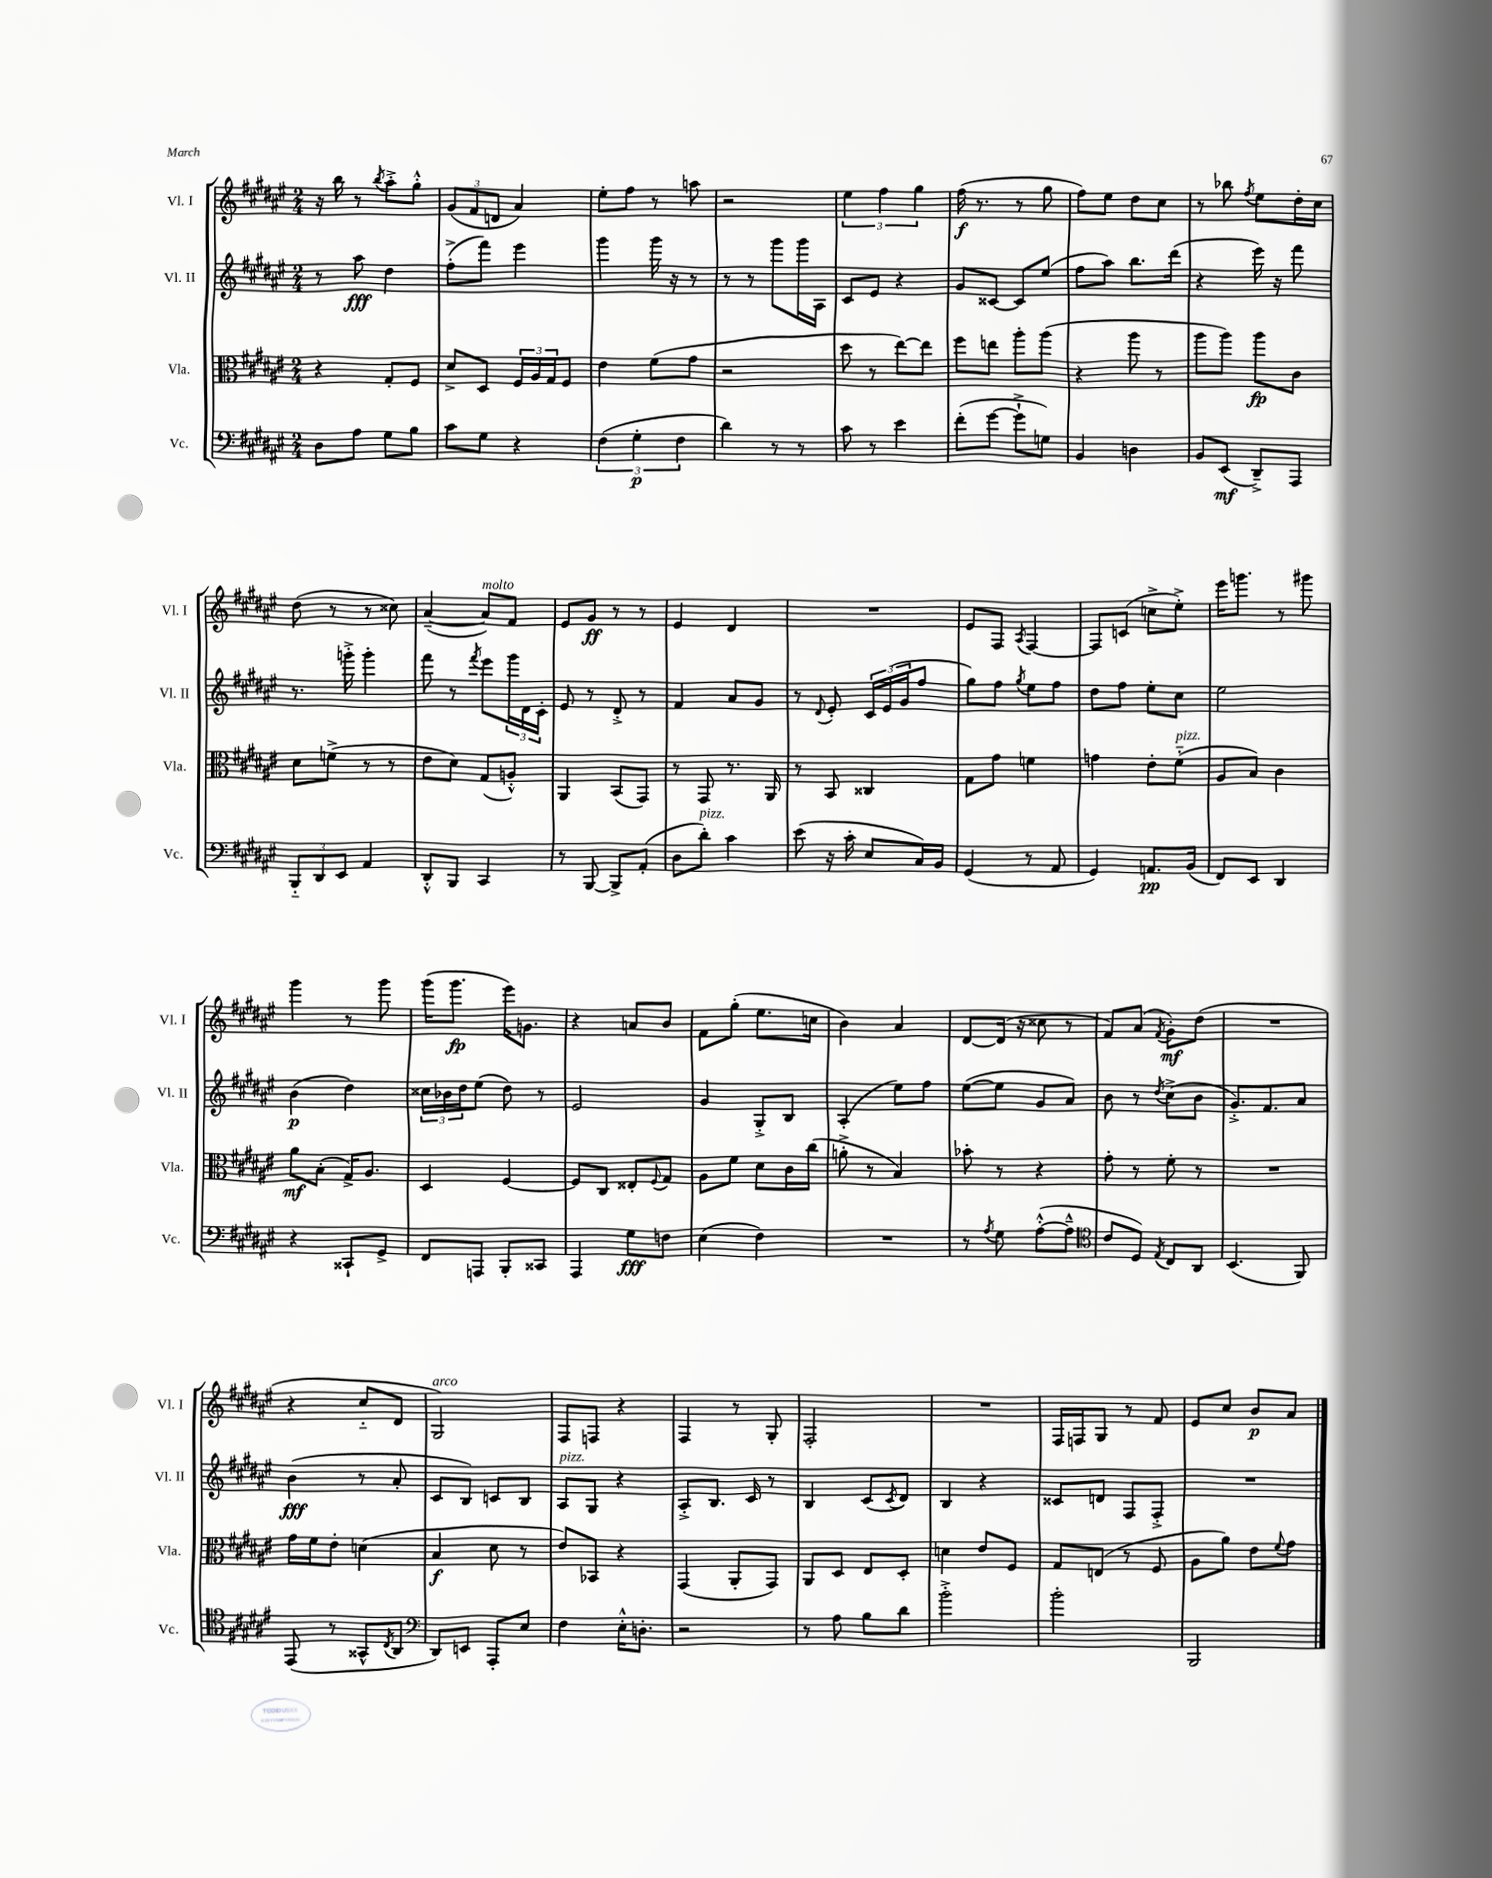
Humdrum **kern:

**kern	**kern	**kern	**kern
*staff4	*staff3	*staff2	*staff1
*clefF4	*clefC3	*clefG2	*clefG2
*k[f#c#g#d#a#e#]	*k[f#c#g#d#a#e#]	*k[f#c#g#d#a#e#]	*k[f#c#g#d#a#e#]
*M2/4	*M2/4	*M2/4	*M2/4
8D#\L	4r	8r	16r
.	.	.	16bb\
8A#\J	.	8aa#\	8r
.	.	.	8qbb/
8G#\L	8G#'/L	4dd#\	8aa#'^\L
8B\J	8F#/J	.	8gg#'^^\J
=	=	=	=
8c#\L	8d#^/L	(8ff#'^\L	(12g#/L
.	.	.	12f#/
8G#\J	8D#/J	8fff#\J)	.
.	.	.	12d/J
4r	24F#/LL	4eee#\	4a#/)
.	24A#/	.	.
.	24G#/J	.	.
.	8F#/J	.	.
=	=	=	=
(6F#\	4e#\	4ggg#\	8ee#'\L
.	.	.	8ff#\J
6G#'\	.	.	.
.	(8f#\L	16ggg#\	8r
.	.	16r	.
6F#\	.	.	.
.	8g#\J	8r	8aa\
=	=	=	=
4d#\)	2r	8r	2r
.	.	8r	.
8r	.	8ggg#\L	.
8r	.	16ggg#\L	.
.	.	16A#\JJ	.
=	=	=	=
8c#\	8dd#\	8c#/L	6ee#\
8r	8r	8e#/J	.
.	.	.	6ff#\
4e#\	[8ee#\L)	4r	.
.	.	.	6gg#\
.	8ee#\]J	.	.
=	=	=	=
(8f#'\L	8ff#\L	8g#/L	(16ff#\
.	.	.	8.r
[8g#\J	8ee\J	[8c##/J	.
8g#`^\]L	8aa#'\L	8c##/]L	8r
8G\J)	(8aa#\J	(8ee#/J	8gg#\
=	=	=	=
4BB/	4r	8ff#\L	8ff#\L)
.	.	8aa#\J)	8ee#\J
4D\	8aa#\	8.bb\L	8dd#\L
.	8r	.	8cc#\J
.	.	(16ddd#\Jk	.
=	=	=	=
8BB/L	8aa#\L	4r	8r
(8EE#/J	8aa#\J)	.	8bb-\
.	.	.	8qff#/
8DD#~^/L)	8aa#\L	16eee#\)	8ee#\L
.	.	16r	.
8AAA#/J	8c#\J	8fff#\	16dd#'\L
.	.	.	16cc#\JJ
=	=	=	=
12BBB'~/L	8d#\L	8.r	(8dd#\
12DD#/	.	.	.
.	(8f^\J	.	8r
12EE#/J	.	.	.
.	.	16ggg'^\	.
4AA#/	8r	4ggg'\	8r
.	8r	.	8cc##\)
=	=	=	=
8DD#'^^/L	8e#\L	8fff#\	([4a#~/
8BBB/J	8d#\J)	8r	.
.	.	8qfff#/	.
4CC#/	(8G#/L	8eee#\L	8a#/]L)
.	8A'^^/J)	24ggg#\L	8f#/J
.	.	24d#\	.
.	.	24c#'\JJ	.
=	=	=	=
8r	4AA#/	8e#/	8e#/L
[8BBB/	.	8r	8g#/J
8BBB^/]L	(8BB/L	8d#'^/	8r
(8AA#'/J	8GG#/J)	8r	8r
=	=	=	=
8D#\L	8r	4f#/	4e#/
8d#'\J)	8GG#/	.	.
4c#\	8.r	8a#/L	4d#/
.	.	8g#/J	.
.	16AA#/	.	.
=	=	=	=
(8e#\	8r	8r	2r
.	.	8qqd#/	.
16r	8BB/	8e#'/	.
16c#'\	.	.	.
8E#/L	4C##/	24c#/LL	.
.	.	(24e#/	.
.	.	24g#/J	.
16C#/L)	.	8ff#/J	.
16BB/JJ	.	.	.
=	=	=	=
(4GG#/	8G#\L	8gg#\L)	8e#/L
.	8g#\J	8ff#\J	8F#/J
.	.	8qgg#/	8qA#/
8r	4f\	8ee#\L	[4F#/
8AA#/	.	8ff#\J	.
=	=	=	=
4GG#/)	4g\	8dd#\L	8F#/]L
.	.	8ff#\J	(8c/J
8.AA/L	8e#'\L	8ee#'\L	8cc^\L
.	(8f#'~\J	8cc#\J	8ee#'^\J)
(16BB/Jk	.	.	.
=	=	=	=
8FF#/L)	8A#/L	2ee#\	16eee#\LK
.	.	.	8.ggg\J
8EE#/J	8B/J)	.	.
4DD#/	4c#\	.	8r
.	.	.	8ggg#\
=	=	=	=
4r	8a#\L	(4b\	4ggg#\
.	(8B'\J	.	.
8CC##`/L	16G#^/LK)	4dd#\)	8r
.	8.A#/J	.	.
8GG#^/J	.	.	8ggg#\
=	=	=	=
8FF#/L	4D#/	24cc##\LL	(16ggg#\LK
.	.	24b-\	.
.	.	.	8.ggg#\J
.	.	24dd#\J	.
8AAA/J	.	(8ee#\J	.
8BBB'/L	[4F#/	8dd#\)	16eee#\LK)
.	.	.	8.g\J
8CC##/J	.	8r	.
=	=	=	=
4AAA#/	8F#/]L	2e#/	4r
.	8C#/J	.	.
8G#\L	8E##'/L	.	8a/L
.	8qqF#/	.	.
8F\J	8G#/J	.	8b/J
=	=	=	=
(4E#\	8A#\L	4g#/	8f#\L
.	8f#\J	.	(8gg#'\J
4F#\)	8d#\L	8G#'^/L	8.ee#\L
.	16c#\L	8B/J	.
.	(16cc#\JJ	.	16cc\Jk
=	=	=	=
2r	8a'^\	(4A#'/	4b\)
.	8r	.	.
.	4B/)	8ee#\L)	4a#/
.	.	8ff#\J	.
=	=	=	=
8r	8b-'\	([8ee#\L	[8d#/L
8qA#/	.	.	.
8G#\	8r	8ee#\]J	(16d#/]Jk
.	.	.	16r
([8A#'^^\L	4r	8g#/L	8cc##\
8A#~^^\]J	.	8a#/J)	8r
=	=	=	=
*clefC4	*	*	*
8c#/L	8g#'\	8b\	8f#/L)
8D#/J)	8r	8r	(8a#/J
8qE#/	.	8qdd#/	8qf#/
8C#/L	8f#'\	(8cc#^\L	8g#'\L)
8AA#/J	8r	8b\J	(8dd#\J
=	=	=	=
(4.BB/	2r	8.g#'^/L)	2r
.	.	8.f#/	.
8FF#/)	.	8a#/J	.
=	=	=	=
(8EE#/	16g#\LL	(4b\	4r
.	16f#\J	.	.
8r	8e#'\J	.	.
8GG##^^/L	(4d\	8r	8cc#'~/L
8qC#/	.	.	.
8AA#/J	.	8a#'/	8d#/J
=	=	=	=
*clefF4	*	*	*
8DD#/L)	4B/	8c#/L	2G#/)
8EE/J	.	8B/J)	.
8AAA#'/L	8d#\	8c/L	.
8E#/J	8r	8B/J	.
=	=	=	=
4F#\	8e#/L)	8A#/L	8F#/L
.	8BB-/J	8G#/J	8F/J
16E#'^^\LK	4r	4r	4r
8.D'\J	.	.	.
=	=	=	=
2r	(4GG#/	8A#'^/L	4F#/
.	.	8.B/J	.
.	8AA#'/L	.	8r
.	.	16c#/	.
.	8GG#/J)	8r	8G#'/
=	=	=	=
8r	8AA#/L	4B/	2F#'/
8A#\	8D#/J	.	.
8B\L	8E#/L	(8c#/L	.
.	.	8qc#/	.
8d#\J	8D#'/J	8d#/J)	.
=	=	=	=
2b'^\	4d\	4B/	2r
.	8e#/L	4r	.
.	8F#/J	.	.
=	=	=	=
2b'\	8G#/L	8c##/L	16F#/LL
.	.	.	16F/J
.	(8E/J	8d/J	8G#/J
.	8r	8F#/L	8r
.	8F#/	8F#'^/J	8f#/
=	=	=	=
2BBB/	8A#\L	2r	8e#/L
.	8a#\J)	.	8cc#/J
.	8e#\L	.	8b/L
.	8qqf#/	.	.
.	8g#\J	.	8a#/J
==	==	==	==
*-	*-	*-	*-
